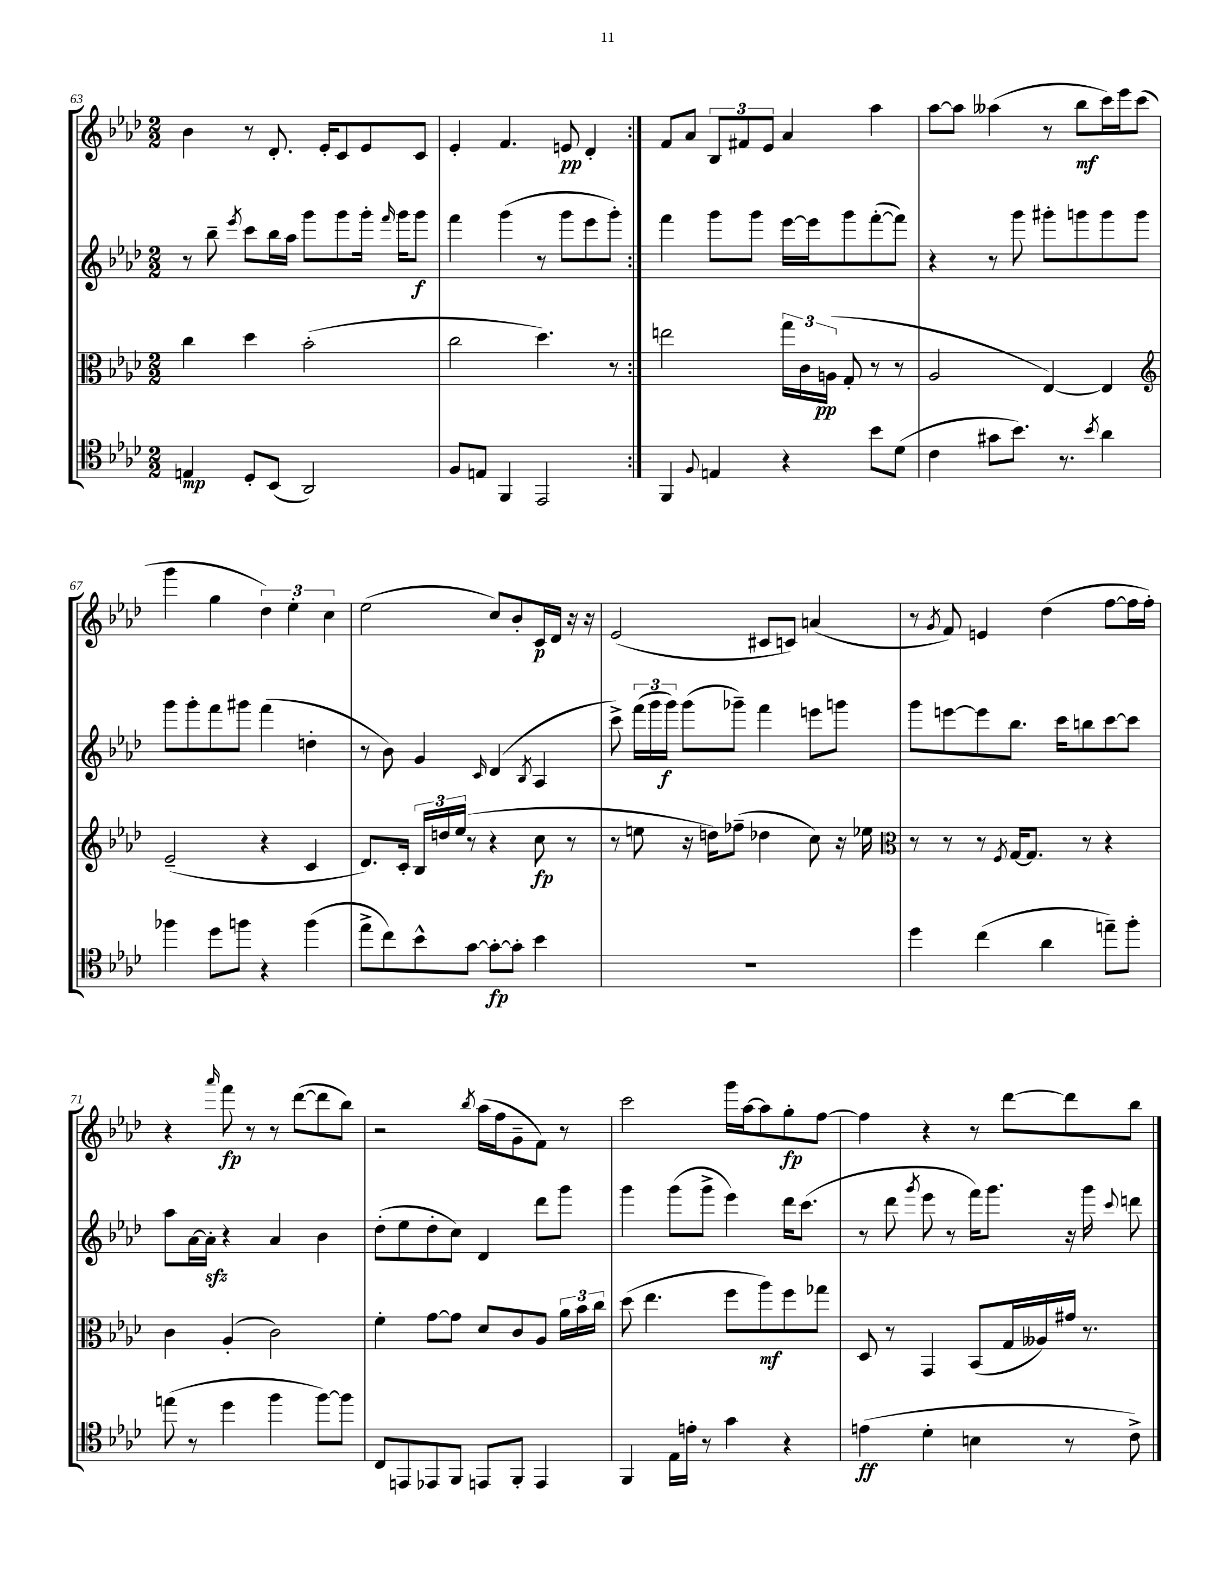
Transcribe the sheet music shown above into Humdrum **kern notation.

**kern	**kern	**kern	**kern
*staff4	*staff3	*staff2	*staff1
*clefC4	*clefC3	*clefG2	*clefG2
*k[b-e-a-d-]	*k[b-e-a-d-]	*k[b-e-a-d-]	*k[b-e-a-d-]
*M2/2	*M2/2	*M2/2	*M2/2
4E/	4cc\	8r	4b-\
.	.	8bb-~\	.
.	.	8qeee-/	.
8D-'/L	4dd-\	8ccc\L	8r
(8BB-/J	.	16bb-\L	8.d-'/
.	.	16aa-\JJ	.
2AA-/)	(2b-'\	8ggg\L	.
.	.	.	16e-'/LK
.	.	8ggg\	8c/
.	.	16ggg'\Jk	8e-/
.	.	16qqfff/	.
.	.	16ggg\LK	.
.	.	8ggg\J	8c/J
=	=	=	=
8F/L	2cc\	4fff\	4e-'/
8E/J	.	.	.
4FF/	.	(4ggg\	4.f/
2EE-/	4.dd-\)	8r	.
.	.	8ggg\L	8e/
.	.	8eee-\	4d-'/
.	8r	8ggg'\J)	.
=:|!	=:|!	=:|!	=:|!
4FF/	2ee\	4fff\	8f/L
.	.	.	8a-/J
8qqF/	.	.	.
4E/	.	8ggg\L	12B-/L
.	.	.	12f#/
.	.	8ggg\J	.
.	.	.	12e-/J
4r	24gg\LL	[16eee-\LL	4a-/
.	24c\	.	.
.	.	16eee-\]J	.
.	(24A\JJ	.	.
.	8G'/	8ggg\	.
8b-\L	8r	([8fff'\	4aa-\
(8d-\J	8r	8fff\]J)	.
=	=	=	=
4c\	2A-/	4r	[8aa-\L
.	.	.	8aa-\]J
8g#\L	.	8r	(4aa--\
8.b-\J)	.	8ggg\	.
.	[4E-/)	8ggg#'\L	8r
8.r	.	.	.
.	.	8ggg\	8bb-\L
8qb-/	.	.	.
4a-\	4E-/]	8ggg\	16ccc\L)
.	.	.	16eee-\J
.	.	8ggg\J	(8ccc\J
=	=	=	=
*	*clefG2	*	*
4ff-\	(2e-~/	8ggg\L	4ggg\
.	.	8ggg'\	.
8dd-\L	.	8fff\	4gg\
8ff\J	.	8ggg#\J	.
4r	4r	(4fff\	6dd-\)
.	.	.	6ee-'\
(4ff\	4c/	4dd'\	.
.	.	.	6cc\
=	=	=	=
8ee-^\L	8.d-/L)	8r	(2ee-\
8cc\)	.	8b-\)	.
.	16c'/Jk	.	.
8b-^^\	24B-/LL	4g/	.
.	24dd/	.	.
.	(24ee-/JJ	.	.
[8g\J	8r	.	.
.	.	16qqc/	.
8g'\_L	4r	(4d-/	8cc/L)
8g'\]J	.	.	8b-'/
.	.	8qB-/	.
4b-\	8cc\	4A-/	16c/L
.	.	.	16d-/JJ
.	8r	.	16r
.	.	.	16r
=	=	=	=
1r	8r	8ccc^\)	(2e-/
.	8ee\	(24fff\LL	.
.	.	24ggg\	.
.	.	24ggg\JJ)	.
.	16r	(8ggg\L	.
.	16dd\LK)	.	.
.	(8ff-~\J	8ggg-~\J)	.
.	4dd-\	4fff\	8c#/L
.	.	.	8c/J)
.	8cc\)	8eee\L	(4a/
.	16r	8ggg\J	.
.	16ee-\	.	.
=	=	=	=
*	*clefC3	*	*
4dd-\	8r	8ggg\L	8r
.	.	.	8qg/
.	8r	[8eee\	8f/)
(4cc\	8r	8eee\]	4e/
.	8qF/	.	.
.	[16G/LK	8.bb-\J	.
.	8.G/]J	.	.
4a-\	.	.	(4dd-\
.	.	16ccc\LK	.
.	8r	8bb\	.
8ee~\L)	4r	[8ccc\	[8ff\L
8ff'\J	.	8ccc\]J	16ff\]L
.	.	.	16ff'\JJ)
=	=	=	=
(8ee\	4c\	8aa-\L	4r
8r	.	[16a-\L	.
.	.	16a-'\]JJ	.
.	.	.	16qqaaa-/
4dd-\	(4A-'/	4r	8fff\
.	.	.	8r
4ff\	2c\)	4a-/	8r
.	.	.	([8ddd-\L
[8ff\L)	.	4b-\	8ddd-\]
8ff\]J	.	.	8bb-\J)
=	=	=	=
8C/L	4f'\	(8dd-'\L	2r
8EE/	.	8ee-\	.
8EE-/	[8g\L	8dd-'\	.
8FF/J	8g\]J	8cc\J)	.
.	.	.	8qbb-/
8EE/L	8d-/L	4d-/	(16aa-\LL
.	.	.	16ff\J
8FF'/J	8c/	.	8g~\
4EE/	8A-/J	8ddd-\L	8f\J)
.	24a-\LL	8ggg\J	8r
.	24b-\	.	.
.	24cc\JJ	.	.
=	=	=	=
4FF/	(8dd-\	4ggg\	2ccc\
.	4.ee-\	.	.
16E-\LL	.	(8ggg\L	.
16e'\JJ	.	.	.
8r	.	8ggg^\J	.
4g\	8ff\L	4eee-\)	16ggg\LL
.	.	.	[16aa-\J
.	8aa-\)	.	8aa-\]
4r	8ff\	16ddd-\LK	8gg'\
.	.	(8.ccc\J	.
.	8gg-\J	.	[8ff\J
=	=	=	=
(4e\	8D-/	8r	4ff\]
.	8r	8ddd-\	.
.	.	8qggg/	.
4d-'\	4GG/	8eee-\	4r
.	.	8r	.
4B\	(8BB-/L	16fff\LK)	8r
.	.	8.ggg\J	.
.	16G/L	.	[8ddd-\L
.	16A--/)	.	.
8r	16g#/JJ	16r	8ddd-\]
.	8.r	16ggg\	.
.	.	8qqccc/	.
8c^\)	.	8ddd\	8bb-\J
==	==	==	==
*-	*-	*-	*-
